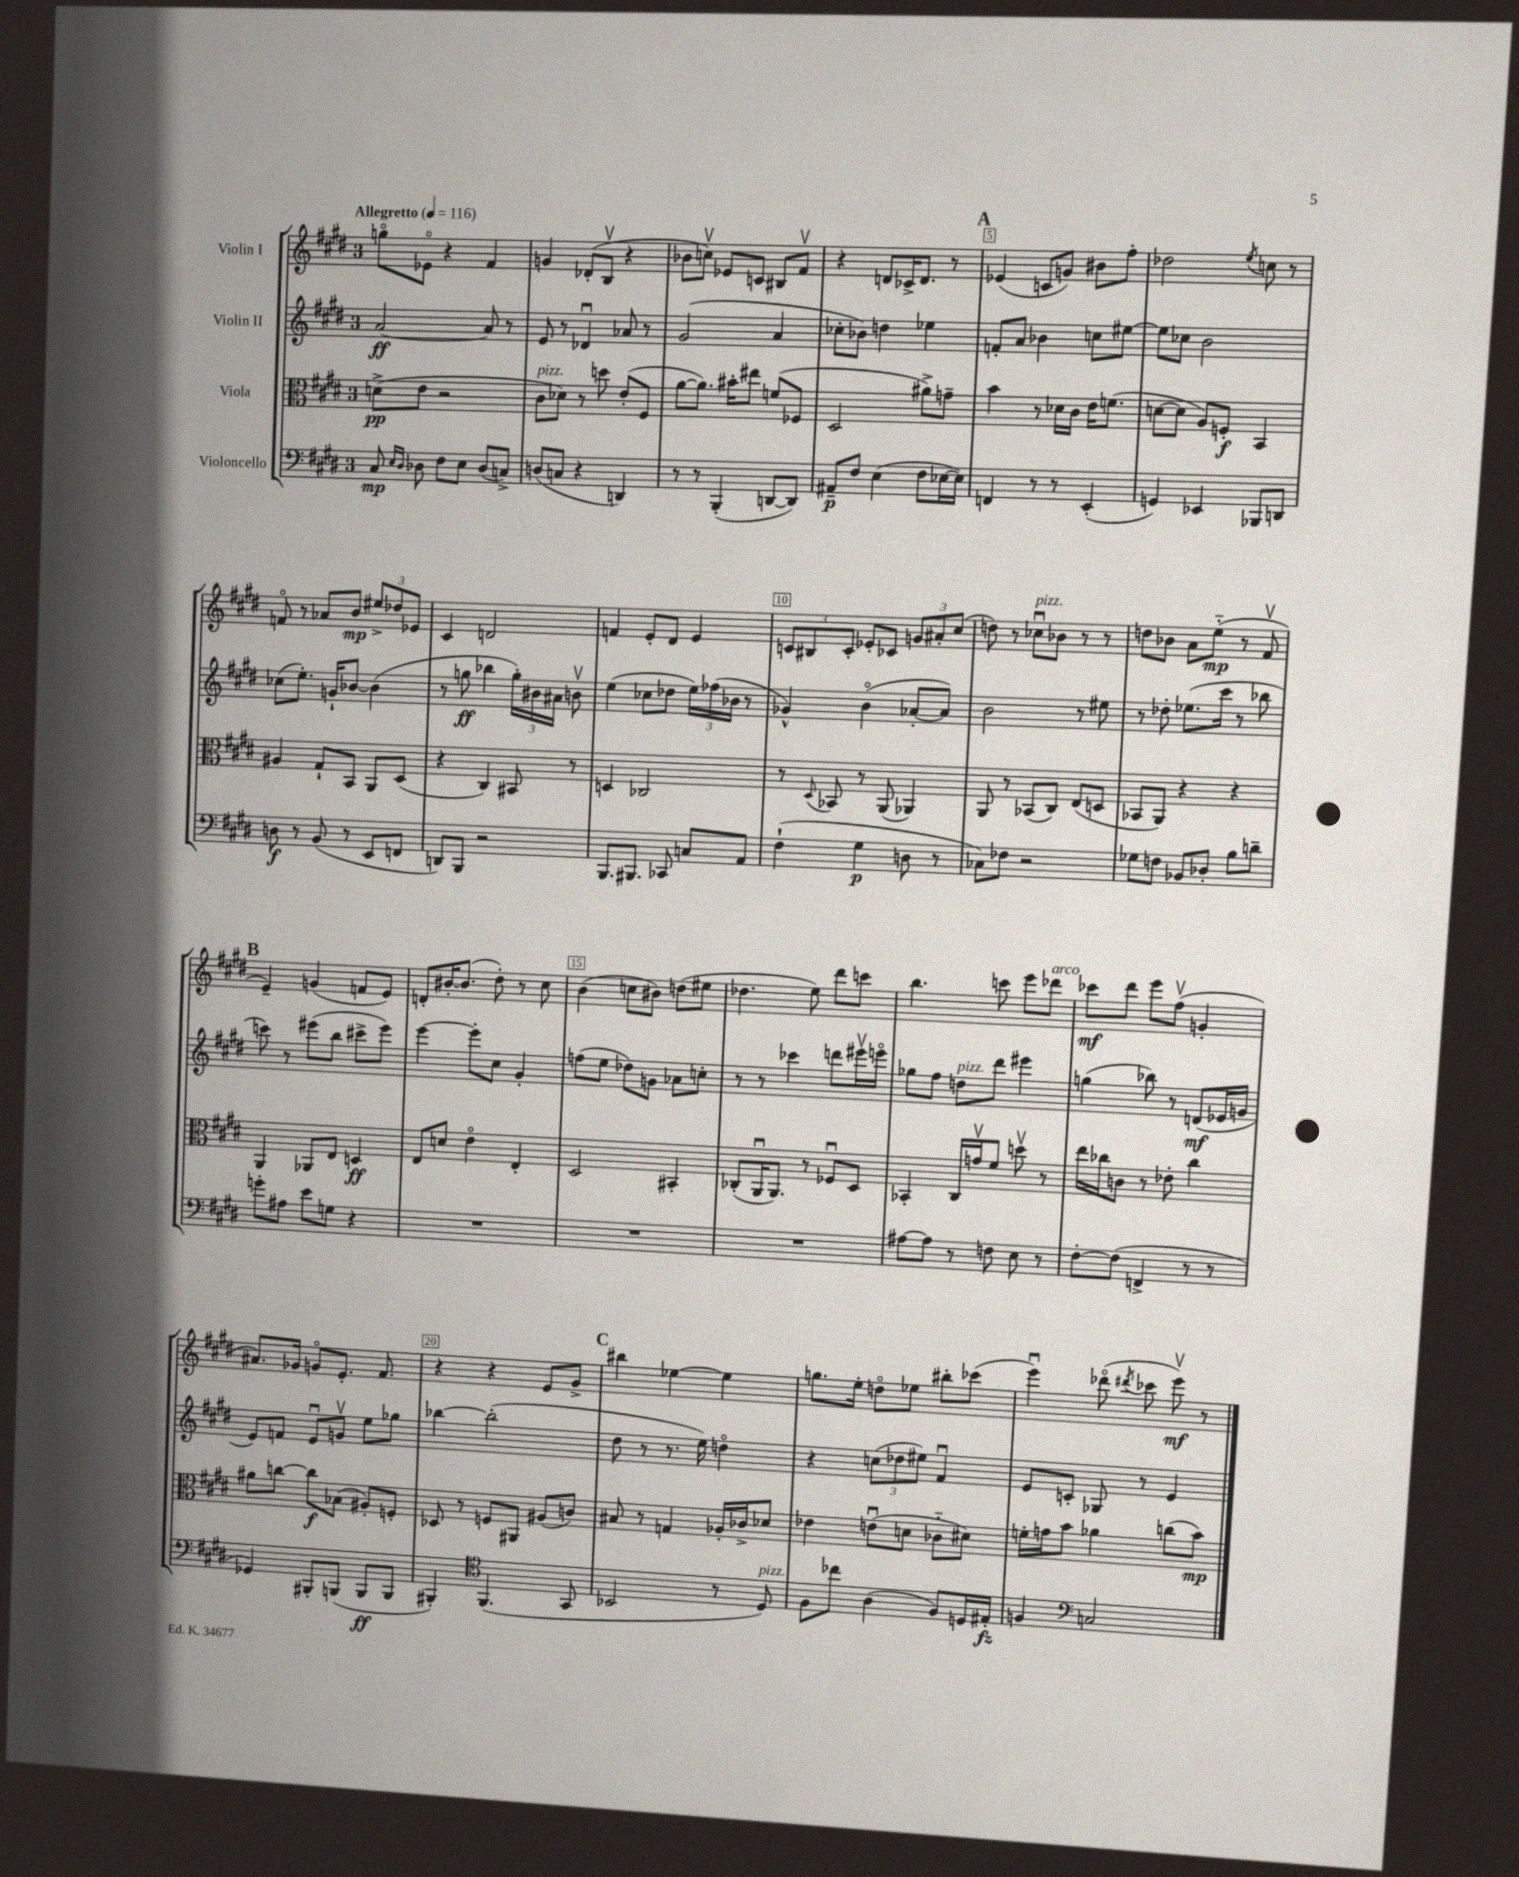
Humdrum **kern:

**kern	**kern	**kern	**kern
*staff4	*staff3	*staff2	*staff1
*clefF4	*clefC3	*clefG2	*clefG2
*k[f#c#g#d#]	*k[f#c#g#d#]	*k[f#c#g#d#]	*k[f#c#g#d#]
*M3/4	*M3/4	*M3/4	*M3/4
*MM116	*MM116	*MM116	*MM116
8C#	(8d^	[2a	8ggo
16qqE	.	.	.
16qqD#	.	.	.
8D-	8e	.	8e-o
8F#	2r	.	4r
8E	.	.	.
(8D-	.	8a]	4f#
8C^)	.	8r	.
=	=	=	=
(8D	8c#	8e	4g
8C	8d-)	8r	.
4r	8r	4d-u	(8d-'
.	8dd	.	8Bv
4DD)	(8e'	8a-	4r
.	8F#	8r	.
=	=	=	=
8r	[8a	(2g#	8b-
8r	8.a])	.	8ccv)
(4BBB'	.	.	8e-
.	16b#'	.	.
.	8ee#	.	8c
[8DD	(8f	4a	8B#
8DD])	8F-	.	8f#v
=	=	=	=
8AA#~	2D#	8cc-'	4r
8F#	.	8b-)	.
(4E	.	4dd	8d
.	.	.	16c-^
.	.	.	8.d
8F#	8a#^)	4ee-	.
[16E-	8g~	.	8r
16E-])	.	.	.
=	=	=	=
4FF	4b	8f'	(4e-
.	.	8a	.
8r	8r	4b-	8c
8r	16d-	.	8g)
.	16c#	.	.
(4EE'	16e	8cc	8b#
.	(8.f	.	.
.	.	[8ee#	8ff#'
=	=	=	=
4GG)	[8d	8ee#]	2dd-
.	8d]	8cc-	.
4EE-	8A)	2b	.
.	8F'	.	.
.	.	.	8qee
8BBB-	4BB	.	8cc
8DD	.	.	8r
=	=	=	=
8D	4A#	(8cc-	8fo
8r	.	8.ee')	8r
(8BB	8G#`	.	8a-
.	.	16g`	.
8r	8BB	[8b-	8b
8EE	8AA	(4b-]	12ee#^
.	.	.	12dd-
8FF	(8D#	.	.
.	.	.	12e-
=	=	=	=
8DD)	4r	8r	4c#
8BBB	.	8gg	.
2r	4C#)	4bb-	2d
.	8BB#	24gg')	.
.	.	24b#	.
.	.	24a#	.
.	8r	8bv	.
=	=	=	=
8.BBB	4D	(4ee	4f
8.BBB#	.	.	.
.	2C-	8cc-	8e'
8CC-	.	8dd-	8d#
8C	.	24ee)	4e
.	.	(24ff-	.
.	.	24b-	.
8AA	.	8r	.
=	=	=	=
(4F#`	8r	4g-^^)	12c
.	.	.	12B#
.	8qqD#	.	.
.	8BB-	.	.
.	.	.	12c'
4G#	8r	(4bo	8e-'
.	(8AA	.	8c-
8D	4AA-)	[8a-'	12g
.	.	.	12a#'
8r	.	8a-])	.
.	.	.	(12cc#
=	=	=	=
8C-)	8AA	2b	8dd)
8F-	8r	.	8r
2r	(8BB-	.	8cc-u
.	8C#)	.	8b-
.	(8E	8r	8r
.	8D	8ee#	8r
=	=	=	=
8G-	8BB-	8r	8dd
8F	8AA)	8dd-'	8b-
8BB-	4r	(8.ee-	8a
8D-'	.	.	(8ee'~
.	.	16ccc#	.
8B	4r	8r	8r
8d~	.	8bb-	8f#v
=	=	=	=
8g'	4AA	8ccc)	4e~)
8A#	.	8r	.
8e	8AA-	(8eee#	(4g
8G	8E	8bb	.
4r	4D	8ccc#^	8f
.	.	8eee#)	8e)
=	=	=	=
2.r	8E	[4eee	8d'
.	8d	.	[16b#'
.	.	.	(8.b#]
.	4eo	8eee']	.
.	.	8cc#	8dd#')
.	4E'	4g#'	8r
.	.	.	8cc#
=	=	=	=
2.r	2D#	(8ff	(4b
.	.	8ee	.
.	.	8dd-)	8cc
.	.	8g	8b#)
.	4BB#'	8a-	(8dd
.	.	8cc'	8ee#
=	=	=	=
2.r	(8C-'	8r	4.dd-
.	16AAu	8r	.
.	8.AA)	.	.
.	.	4ccc-	.
.	8r	.	8ee)
.	8F-u	8ddd	8ddd#
.	8D#	16eee#v	8ccc
.	.	16eeeo	.
=	=	=	=
[8A#	4BB-'	8gg-	4.bb
8A#]	.	8ff#	.
8r	16C#	8dd	.
.	16gv	.	.
8F	8f#	8ddd#	8ccc
8E	8ddv	4eee#	8eee
8r	8r	.	8ddd-
=	=	=	=
[8F#'	16ee	(4gg	8ccc-
.	16cc-	.	.
(8F#]	8c	.	8ddd#
4FF^	8r	8bb-)	8eee
.	8e-'	8r	(8ff#v
8r	4cc-	(8d	4g'
8r	.	16e-	.
.	.	16g	.
=	=	=	=
4GG-)	8a#	8e)	8.a#)
.	[8cc	8f	.
.	.	.	16g-
8BBB#'	8cc]	8eu	8go
(8BBB	(8B-	8gv	8.e'
8BBB	8A#')	8ee	.
.	.	.	8.f#
8BBB	8F'	8gg-	.
=	=	=	=
4BBB#')	8D-	[4bb-	4r
.	8r	.	.
*clefC4	*	*	*
(4.FF#	8F	(2bb-']	4r
.	8AA#	.	.
.	(8A#	.	8e
8GG#	8c)	.	8g#^
=	=	=	=
2BB-	8B#	8dd#	4bb#
.	8r	8r	.
.	4G	8.r	[4ee-
.	.	16ee)	.
8r	16A-'	4ddo	4ee-]
.	16c-^	.	.
8D#)	8d-	.	.
=	=	=	=
8F#	4e-	4r	8.gg
8cc-	.	.	.
.	.	.	16ee'
(4A	(8eu	(12cc	8ddo
.	.	12dd-	.
.	8d	.	8ee-
.	.	12ee#)	.
8F#)	8c-'~	4f#u	8bb#'
16D	8d#)	.	(8ccc-
16E#'	.	.	.
=	=	=	=
4F	16f'	8e	4eeeu)
.	16g	.	.
.	8b	8c'	.
*clefF4	*	*	*
2C	4a-	8G-	(8ddd-o
.	.	.	8qddd#
.	.	8r	8ccc-
.	(8cc	4e	8eeev)
.	8b)	.	8r
==	==	==	==
*-	*-	*-	*-
